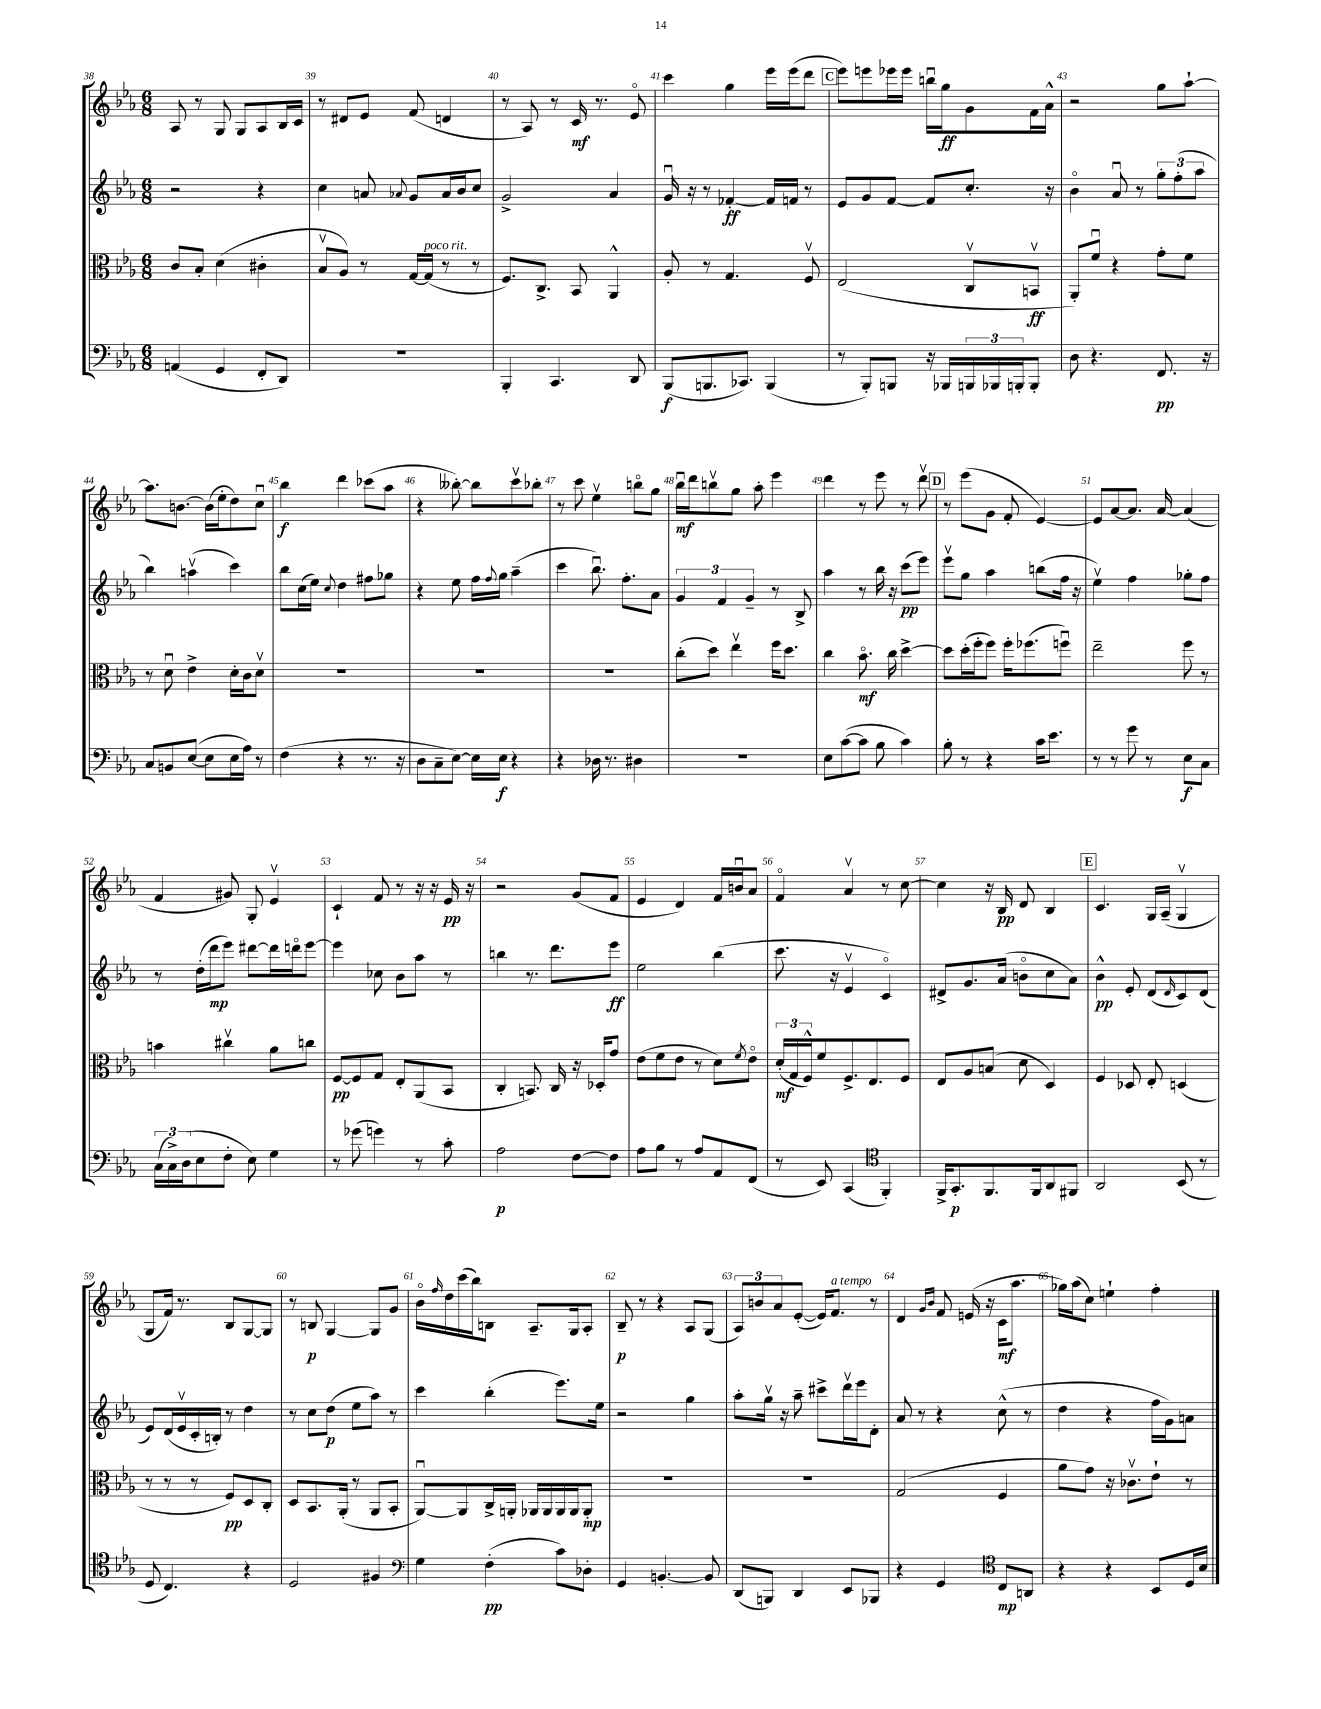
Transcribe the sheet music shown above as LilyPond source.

<<
\new StaffGroup <<
\new Staff = "s0" {
    \clef treble \key ees \major \numericTimeSignature \time 6/8
    aes8 r8 g8 g8 aes8 bes16 c'16 |
    r8 dis'8 ees'8 f'8( d'4 |
    r8 aes8) r8 c'16\mf r8. ees'8\flageolet |
    c'''4 g''4 ees'''16 ees'''16( d'''8 |
    \mark \markup { \box "C" } ees'''8) e'''8 ees'''16 ees'''16 b''16\downbow g''16\ff g'8 f'16 aes'16-^ |
    r2 g''8 aes''8~-! |
    aes''8. b'8.~ b'16( ees''16-. d''8) c''8\downbow |
    bes''4\f d'''4 ces'''8( aes''8 |
    r4 beses''8~-.) beses''8 c'''8\upbow bes''8-. |
    r8 c'''8 ees''4\upbow b''8\flageolet g''8 |
    bes''16\downbow\mf d'''16 b''8\upbow g''8 aes''8-. ees'''4 |
    d'''4 r8 ees'''8 r8 d'''8\upbow |
    \mark \markup { \box "D" } r8 ees'''8( g'8 f'8-. ees'4~) |
    ees'8 aes'8~ aes'8. aes'16~ aes'4( |
    f'4 gis'8) g8-. ees'4\upbow |
    c'4-! f'8 r8 r16 r16 ees'16\pp r16 |
    r2 g'8( f'8 |
    ees'4 d'4) f'16 b'16\downbow aes'8 |
    f'4\flageolet aes'4\upbow r8 c''8~ |
    c''4 r16 bes16\pp d'8 bes4 |
    \mark \markup { \box "E" } c'4. g16 aes16--( g4\upbow |
    g8 f'16) r8. bes8 g8~ g8 |
    r8 b8\p g4~ g8 g'8 |
    bes'16\flageolet \grace { f''16 } d''16 c'''16( bes''16) b8 aes8.-- g16 aes8-. |
    bes8--\p r8 r4 aes8 g8( |
    \tuplet 3/2 { aes8) b'8 aes'8 } ees'8~-.( ees'16) f'8.^\markup { \italic "a tempo" } r8 |
    d'4 \grace { g'16 bes'16 } f'8 e'16( r16 c'16\mf aes''8. |
    ges''16) aes''16( c''8) e''4-! f''4-. \bar "|." |
}
\new Staff = "s1" {
    \clef treble \key ees \major \numericTimeSignature \time 6/8
    r2 r4 |
    c''4 a'8 \appoggiatura { aes'8 } g'8 aes'16 bes'16 c''8 |
    g'2-> aes'4 |
    g'16\downbow r16 r8 fes'4~-.\ff fes'16 f'16 r8 |
    \mark \markup { \box "C" } ees'8 g'8 f'8~ f'8 c''8.-. r16 |
    bes'4\flageolet aes'8\downbow r8 \tuplet 3/2 { g''8-. f''8-.( aes''8 } |
    bes''4) a''4\upbow( c'''4) |
    bes''8 c''16( ees''16) \appoggiatura { c''8 } d''4 fis''8 ges''8 |
    r4 ees''8 f''16 \appoggiatura { f''8 } g''16 aes''4--( |
    c'''4 bes''8.\downbow) f''8.-. aes'8 |
    \tuplet 3/2 { g'4 f'4 g'4-- } r8 bes8-> |
    aes''4 r8 bes''16 r16 c'''8\pp( ees'''8) |
    \mark \markup { \box "D" } ees'''8\upbow g''8 aes''4 b''8( f''16 r16 |
    ees''4\upbow) f''4 ges''8-. f''8 |
    r8 d''16-.( d'''16\mp ees'''8) dis'''8~ dis'''16 d'''16\flageolet ees'''8~ |
    ees'''4 ces''8 bes'8 aes''8 r8 |
    b''4 r8. d'''8. ees'''8\ff |
    ees''2 bes''4( |
    c'''8. r16 ees'4\upbow c'4\flageolet) |
    dis'8-> g'8. aes'16( b'8\flageolet c''8 aes'8) |
    \mark \markup { \box "E" } bes'4-^\pp ees'8-. d'8( \grace { d'16 } c'8) d'8( |
    ees'8) d'16( ees'16\upbow c'16-. b16-.) r8 d''4 |
    r8 c''8 d''8\p( ees''8 aes''8) r8 |
    c'''4 bes''4-.( ees'''8.) ees''16 |
    r2 g''4 |
    aes''8-. g''16\upbow r16 aes''8-- cis'''8-> d'''16\upbow ees'''16 d'8-. |
    aes'8 r8 r4 c''8-^( r8 |
    d''4 r4 f''16 g'16) a'8 \bar "|." |
}
\new Staff = "s2" {
    \clef alto \key ees \major \numericTimeSignature \time 6/8
    c'8 bes8-. d'4( cis'4-. |
    bes8\upbow aes8) r8 g16~ g16^\markup { \italic "poco rit." }( r8 r8 |
    f8.) c8.-> bes,8 aes,4-^ |
    aes8-. r8 g4. f8\upbow |
    \mark \markup { \box "C" } ees2( c8\upbow b,8\upbow\ff |
    aes,8-.) f'8\downbow r4 g'8-. f'8 |
    r8 d'8\downbow ees'4-> d'16-. c'16 d'8\upbow |
    R2. |
    R2. |
    R2. |
    c''8-.( d''8) ees''4\upbow f''16 d''8. |
    c''4 bes'8.\flageolet\mf c''16 d''4~-> |
    \mark \markup { \box "D" } d''8 d''16-.( f''16-. f''8) f''16-. fes''8.( f''8\downbow) |
    ees''2-- f''8 r8 |
    b'4 cis''4\upbow aes'8 c''8 |
    f8~\pp f8 g8 ees8-. aes,8( bes,8 |
    c4-. b,8.) c16 r16 des16-. g'8 |
    ees'8( f'8 ees'8 r8 d'8) \acciaccatura { f'8 } ees'8\flageolet |
    \tuplet 3/2 { d'16-.\mf( g16 f16-^) } f'8 f8.-> ees8. f8 |
    ees8 aes8 b8( d'8 d4) |
    \mark \markup { \box "E" } f4 des8 ees8-. d4( |
    r8 r8 r8 f8\pp) d8 c8-. |
    d8 bes,8. aes,16-.( r8 aes,8 bes,8-. |
    aes,8~\downbow) aes,8 c16-> a,16-. aes,16 aes,16 aes,16 aes,16 aes,8-.\mp |
    R2. |
    R2. |
    g2( f4 |
    aes'8 g'8) r16 ces'8.\upbow ees'8-! r8 \bar "|." |
}
\new Staff = "s3" {
    \clef bass \key ees \major \numericTimeSignature \time 6/8
    a,4( g,4 f,8-. d,8) |
    R2. |
    bes,,4-. c,4. d,8 |
    bes,,8\f( b,,8. ces,8.) b,,4( |
    \mark \markup { \box "C" } r8 bes,,8-.) b,,8 r16 bes,,16 \tuplet 3/2 { b,,16 bes,,16 b,,16-. } b,,8-. |
    d8 r4. f,8.\pp r16 |
    c8 b,8 ees8~( ees8 ees16 aes16) r8 |
    f4( r4 r8. r16 |
    d8 c8-- ees8~) ees16 ees16\f r4 |
    r4 des16 r8. dis4 |
    R2. |
    ees8 c'8~( c'8 bes8 c'4) |
    \mark \markup { \box "D" } bes8-. r8 r4 c'16 ees'8. |
    r8 r8 g'8 r8 ees8\f c8 |
    \tuplet 3/2 { c16( c16->) d16( } ees8 f8-. ees8) g4 |
    r8 ges'8( g'4) r8 c'8-. |
    aes2\p f8~ f8 |
    aes8 bes8 r8 aes8 aes,8 f,8( |
    r8 ees,8) c,4( \clef tenor f,4-.) |
    f,16-> g,8.-.\p f,8. f,16 aes,8 fis,8 |
    \mark \markup { \box "E" } aes,2 bes,8( r8 |
    d8 c4.) r4 |
    d2 fis4 |
    \clef bass g4 f4-.\pp( c'8) des8-. |
    g,4 b,4.~-. b,8 |
    d,8( b,,8) d,4 ees,8 bes,,8 |
    r4 g,4 \clef tenor c8\mp a,8 |
    r4 r4 bes,8 d16 bes16 \bar "|." |
}
>>
>>
\layout { \context { \Score currentBarNumber = #38 \override BarNumber.break-visibility = ##(#f #t #t) barNumberVisibility = #all-bar-numbers-visible } }
